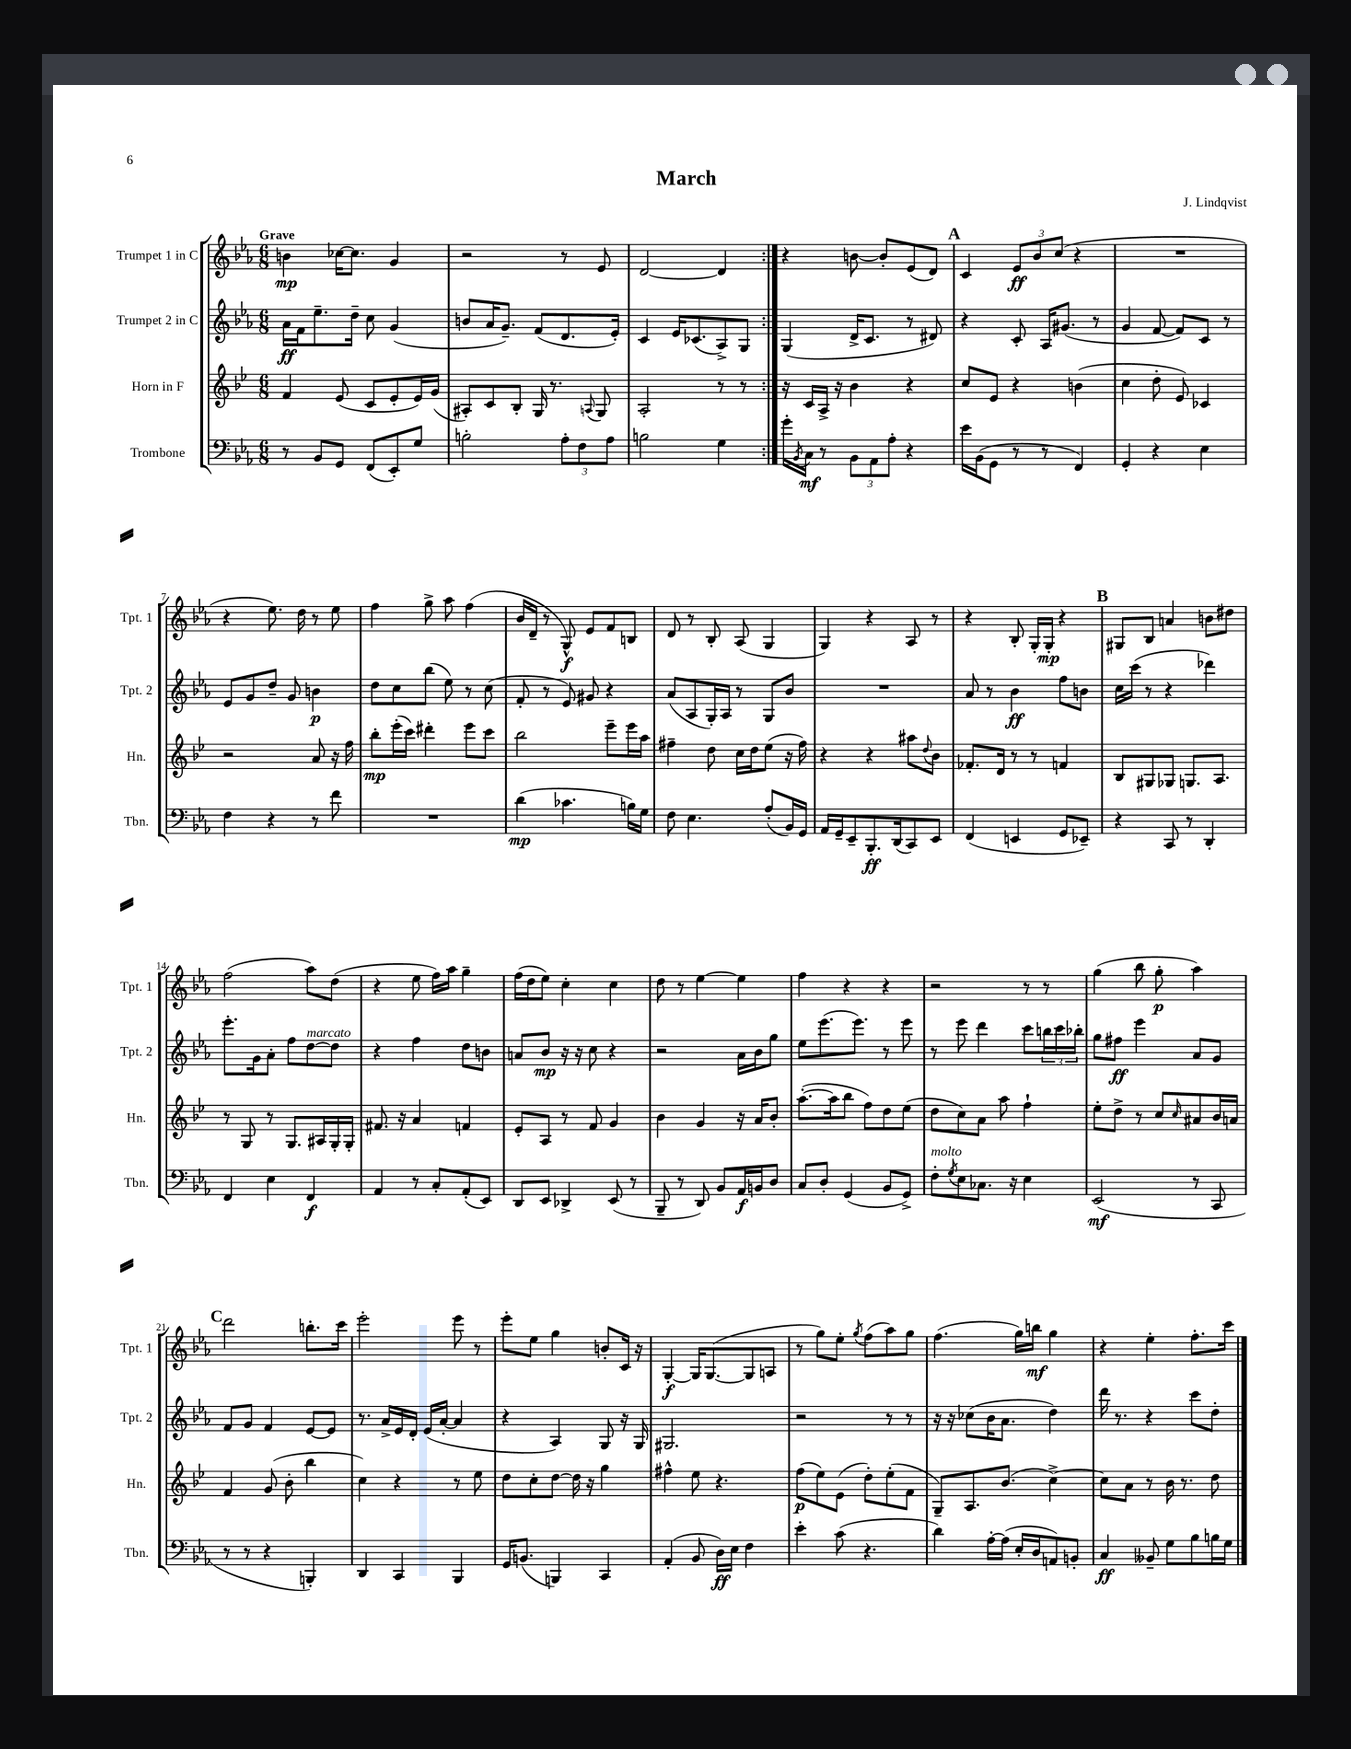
\header { title = "March" composer = "J. Lindqvist" }
<<
\new StaffGroup <<
\new Staff = "s0" \with { instrumentName = "Trumpet 1 in C" shortInstrumentName = "Tpt. 1" } {
    \clef treble \key ees \major \numericTimeSignature \time 6/8 \tempo "Grave"
    \repeat volta 2 { b'4\mp ces''16~ ces''8. g'4 |
    r2 r8 ees'8 |
    d'2~ d'4 | }
    r4 b'8~ b'8-. ees'8( d'8) |
    \mark \markup { \bold "A" } c'4 \tuplet 3/2 { ees'8\ff bes'8 c''8( } r4 |
    R2. |
    r4 ees''8.) d''16 r8 ees''8 |
    f''4 g''8-> aes''8 f''4( |
    bes'16 d'16-- r8 g8-^\f) ees'8 f'8 b8 |
    d'8 r8 bes8-. aes8( g4 |
    g4) r4 aes8 r8 |
    r4 bes8-. g16-. g16-.\mp r4 |
    \mark \markup { \bold "B" } gis8 bes8 a'4 b'8 dis''8 |
    f''2( aes''8) d''8( |
    r4 ees''8 f''16) aes''16 g''4-- |
    f''16( d''16 ees''8) c''4-. c''4 |
    d''8 r8 ees''4~ ees''4 |
    f''4 r4 r4 |
    r2 r8 r8 |
    g''4( bes''8 g''8-.\p aes''4) |
    \mark \markup { \bold "C" } d'''2 b''8.-. c'''16 |
    ees'''2-. ees'''8 r8 |
    ees'''8-. ees''8 g''4 b'8-. c'16 r16 |
    g4~-.\f g16 g8.~( g8 a8 |
    r8 g''8) ees''8-. \acciaccatura { g''8 } f''8( aes''8) g''8 |
    f''4.( g''16) b''16\mf g''4 |
    r4 ees''4-. f''8.-. c'''16 \bar "|." |
}
\new Staff = "s1" \with { instrumentName = "Trumpet 2 in C" shortInstrumentName = "Tpt. 2" } {
    \clef treble \key ees \major \numericTimeSignature \time 6/8
    \repeat volta 2 { aes'16\ff f'16 ees''8.-- d''16-- c''8 g'4( |
    b'8 aes'16 g'8.--) f'8( d'8. ees'16-.) |
    c'4 ees'16 ces'8.( aes8->) g8 | }
    g4( d'16-> c'8. r8 dis'8) |
    \mark \markup { \bold "A" } r4 c'8-. aes16 gis'8.( r8 |
    g'4 f'8~ f'8) c'8 r8 |
    ees'8 g'8 d''8-- g'8 b'4\p |
    d''8 c''8 bes''8( ees''8) r8 c''8( |
    f'8-. r8 ees'8) gis'8 r4 |
    aes'8( aes8 g16-.) aes16 r8 g8 bes'8 |
    R2. |
    aes'8 r8 bes'4\ff f''8 b'8 |
    \mark \markup { \bold "B" } c''16 c'''16( r8 r4 des'''4) |
    ees'''8.-. g'16 aes'8-. f''8 d''8~^\markup { \italic "marcato" } d''8 |
    r4 f''4 d''8 b'8 |
    a'8 bes'8\mp r16 r16 c''8 r4 |
    r2 aes'16 bes'16 g''8 |
    ees''8 ees'''8.( ees'''8.) r8 ees'''8 |
    r8 ees'''8 d'''4 c'''8 \tuplet 3/2 { b''16 c'''16 bes''16-. } |
    g''8 fis''8\ff ees'''4 aes'8 g'8 |
    \mark \markup { \bold "C" } f'8 g'8 f'4 ees'8~ ees'8 |
    r8. aes'16-> ees'16 d'16-. ees'16( aes'16~-. aes'4 |
    r4 aes4) g8 r16 g16 |
    gis2. |
    r2 r8 r8 |
    r16 r16 ces''8( bes'16 aes'8. d''4) |
    d'''16 r8. r4 c'''8 d''8-. \bar "|." |
}
\new Staff = "s2" \with { instrumentName = "Horn in F" shortInstrumentName = "Hn." } {
    \clef treble \key bes \major \numericTimeSignature \time 6/8
    \repeat volta 2 { f'4 ees'8( c'8 ees'8-. ees'16) g'16( |
    ais8-.) c'8 bes8-. g16 r8. \appoggiatura { a8 } g8 |
    a2-. r8 r8 | }
    r16 c'16 a16-> r16 bes'4 r4 |
    \mark \markup { \bold "A" } c''8 ees'8 r4 b'4( |
    c''4 d''8-. ees'8) ces'4 |
    r2 a'8 r16 f''16 |
    bes''8-.\mp ees'''16-.( c'''16) dis'''4-. ees'''8 c'''8 |
    bes''2 ees'''8-- ees'''16 a''16 |
    fis''4-- d''8 c''16 d''16 ees''8( r16 fis''16) |
    r4 r4 ais''8 \appoggiatura { d''8 } bes'8 |
    fes'8.-. d'16 r8 r8 f'4 |
    \mark \markup { \bold "B" } bes8 gis8 ges8 g8. a8. |
    r8 g8 r8 g8. ais16 g16-. g16-. |
    fis'8. r16 a'4 f'4 |
    ees'8-. a8 r8 f'8 g'4 |
    bes'4 g'4 r16 a'16 bes'8-. |
    a''8.~-.( a''16 bes''8 f''8) d''8 ees''8( |
    d''8 c''8) a'8 a''8 f''4-! |
    ees''8-. d''8-> r8 c''8 \grace { c''16 } ais'8 bes'16 a'16 |
    \mark \markup { \bold "C" } f'4 g'8( bes'8-. bes''4 |
    c''4) r4 r8 ees''8 |
    d''8 c''8-. d''8~ d''16 r16 g''4 |
    fis''4-^ ees''8 r4. |
    f''8\p( ees''8) ees'8( d''8-.) ees''8-.( f'8 |
    g8--) a8. bes'8.( c''4~->) |
    c''8 a'8 r8 bes'16 r8. d''8 \bar "|." |
}
\new Staff = "s3" \with { instrumentName = "Trombone" shortInstrumentName = "Tbn." } {
    \clef bass \key ees \major \numericTimeSignature \time 6/8
    \repeat volta 2 { r8 bes,8 g,8 f,8( ees,8-.) g8 |
    b2-. \tuplet 3/2 { aes8-. f8 aes8 } |
    b2 g4 | }
    g'16-. \acciaccatura { bes,8 } c16\mf r8 \tuplet 3/2 { bes,8 aes,8 aes8-. } r4 |
    \mark \markup { \bold "A" } ees'16 bes,16( g,8 r8 r8 f,4) |
    g,4-. r4 ees4 |
    f4 r4 r8 f'8 |
    R2. |
    d'4\mp( ces'4. b16) g16 |
    f8 ees4. aes8-.( bes,16) g,16 |
    aes,16 g,16-- ees,8-- bes,,8.-.\ff d,16( c,8) ees,8 |
    f,4( e,4 g,8 ees,8--) |
    \mark \markup { \bold "B" } r4 c,8 r8 d,4-. |
    f,4 ees4 f,4\f |
    aes,4 r8 c8-. aes,8-.( ees,8) |
    d,8 ees,8 des,4-> ees,8( r8 |
    bes,,8-- r8 d,8) bes,8 aes,16\f b,16 d8 |
    c8 d8-. g,4( bes,8 g,8->) |
    f8-.^\markup { \italic "molto" } \acciaccatura { g8 } ees8 ces8. r16 ees4 |
    ees,2\mf( r8 c,8 |
    \mark \markup { \bold "C" } r8 r8 r4 b,,4-.) |
    d,4 c,4 bes,,4 |
    g,16 b,8.( b,,4) c,4 |
    aes,4-.( bes,8 d16\ff) ees16 f4 |
    ees'4-. c'8( r4. |
    d'4) aes16~-. aes16( ees16-. d16 a,8) b,8-. |
    c4\ff beses,8-- g8 bes8 b16 g16 \bar "|." |
}
>>
>>
